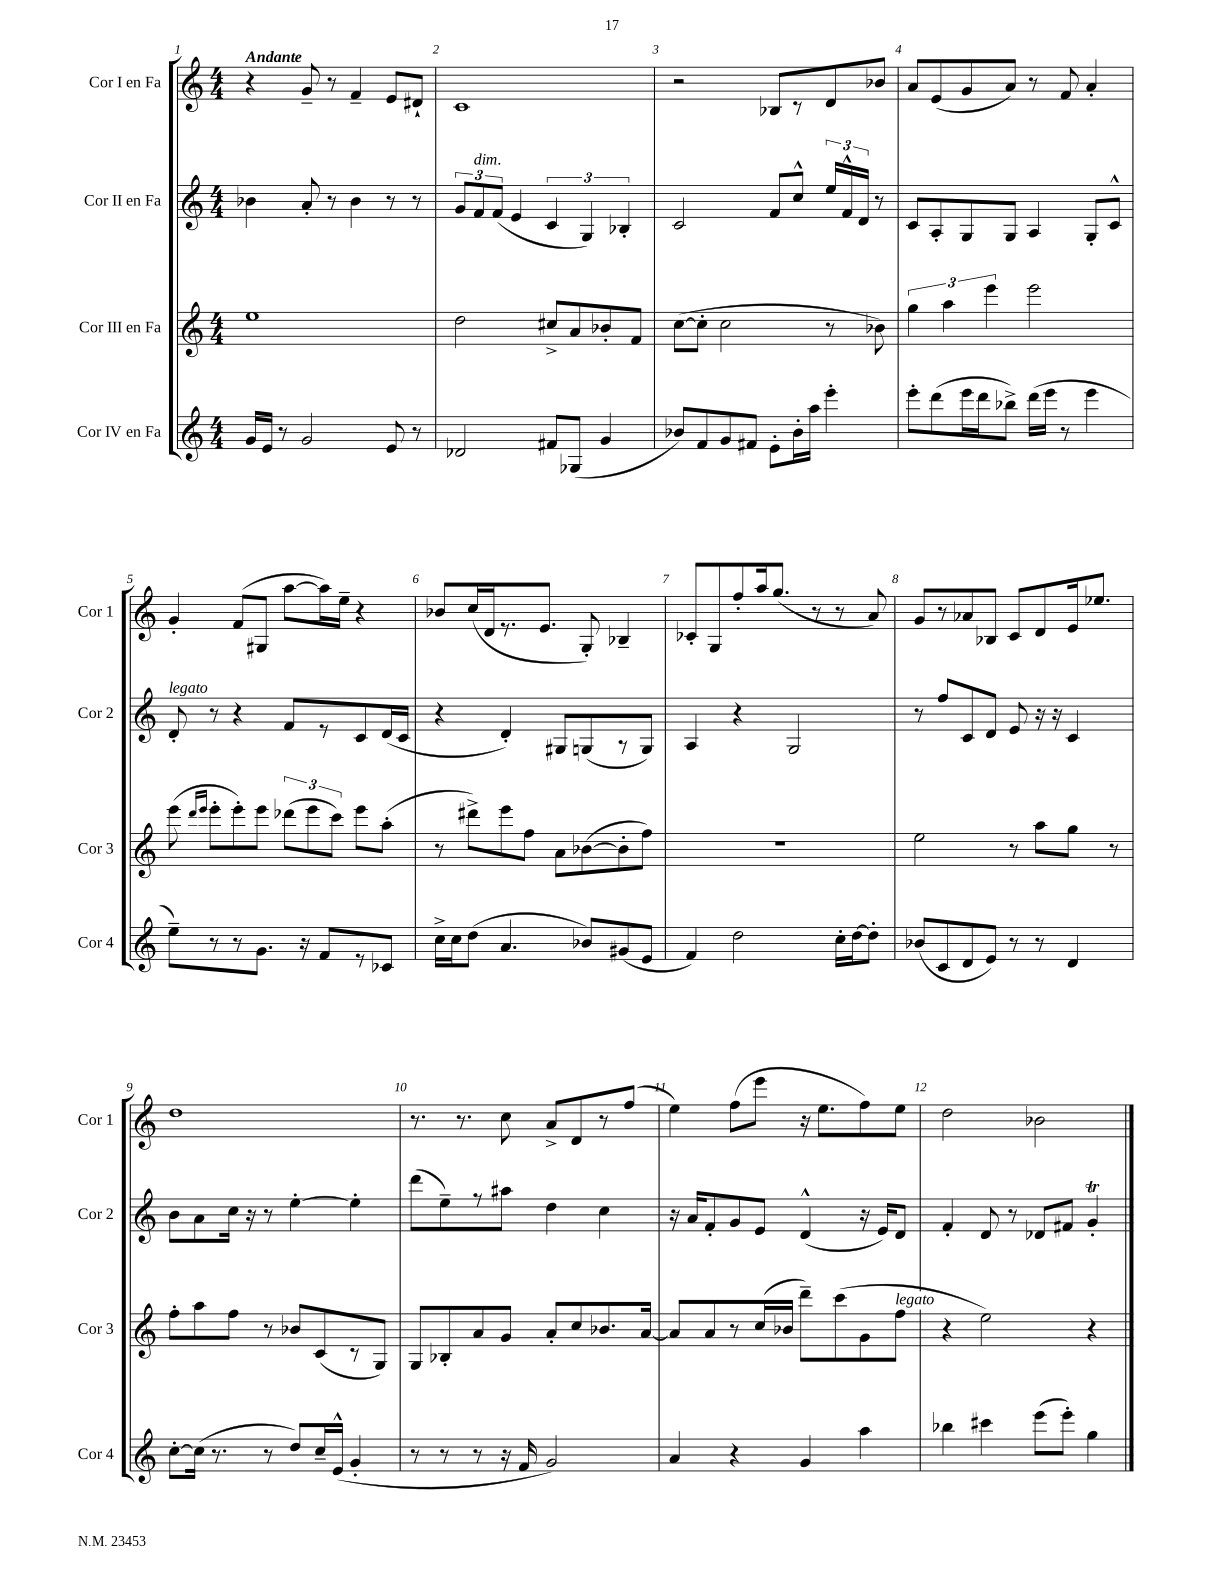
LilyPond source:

<<
\new StaffGroup <<
\new Staff = "s0" \with { instrumentName = "Cor I en Fa" shortInstrumentName = "Cor 1" } {
    \clef treble \key c \major \numericTimeSignature \time 4/4 \tempo "Andante"
    \autoBeamOff r4 g'8-- r8 f'4-- e'8[ dis'8]-! |
    c'1 |
    r2 bes8[ r8 d'8 bes'8] |
    a'8[ e'8( g'8 a'8]) r8 f'8 a'4-. |
    g'4-. f'8[( gis8] a''8[~ a''16) e''16]-- r4 |
    bes'8[ c''16( d'16 r8. e'8.] g8-.) bes4-- |
    ces'8[-. g8 f''8-. a''16 g''8.]( r8 r8 a'8) |
    g'8[ r8 aes'8 bes8] c'8[ d'8 e'16 ees''8.] |
    d''1 |
    r8. r8. c''8 a'8[-> d'8 r8 f''8]( |
    e''4) f''8[( e'''8] r16 e''8.[ f''8) e''8] |
    d''2 bes'2 \bar "|." |
}
\new Staff = "s1" \with { instrumentName = "Cor II en Fa" shortInstrumentName = "Cor 2" } {
    \clef treble \key c \major \numericTimeSignature \time 4/4
    \autoBeamOff bes'4 a'8-. r8 bes'4 r8 r8 |
    \tuplet 3/2 { g'8[ f'8^\markup { \italic "dim." } f'8]( } e'4 \tuplet 3/2 { c'4 g4) bes4-. } |
    c'2 f'8[ c''8]-^ \tuplet 3/2 { e''16[ f'16-^ d'16] } r8 |
    c'8[ a8-. g8 g8] a4 g8[-. c'8]-^ |
    d'8-.^\markup { \italic "legato" } r8 r4 f'8[ r8 c'8 d'16( c'16] |
    r4 d'4-.) gis8[ g8( r8 g8]) |
    a4 r4 g2 |
    r8 f''8[ c'8 d'8] e'8 r16 r16 c'4 |
    b'8[ a'8 c''16] r16 r8 e''4~-. e''4-. |
    d'''8[( e''8--) r8 ais''8] d''4 c''4 |
    r16 a'16[ f'8-. g'8 e'8] d'4-^( r16 e'16[) d'8] |
    f'4-. d'8 r8 des'8[ fis'8] g'4-.\trill \bar "|." |
}
\new Staff = "s2" \with { instrumentName = "Cor III en Fa" shortInstrumentName = "Cor 3" } {
    \clef treble \key c \major \numericTimeSignature \time 4/4
    \autoBeamOff e''1 |
    d''2 cis''8[-> a'8 bes'8-. f'8] |
    c''8[~( c''8]-. c''2 r8 bes'8) |
    \tuplet 3/2 { g''4 a''4 e'''4 } e'''2 |
    e'''8( \grace { d'''16[ e'''16] } e'''8[-. e'''8-.) e'''8] \tuplet 3/2 { des'''8[( e'''8 c'''8]) } e'''8[ a''8]-.( |
    r8 dis'''8[->) e'''8 f''8] a'8[ bes'8~( bes'8-. f''8]) |
    r1 |
    e''2 r8 a''8[ g''8] r8 |
    f''8[-. a''8 f''8] r8 bes'8[ c'8( r8 g8]) |
    g8[ bes8-. a'8 g'8] a'8[-. c''8 bes'8. a'16]~ |
    a'8[ a'8 r8 c''16( bes'16] d'''8[--) c'''8( g'8 f''8]^\markup { \italic "legato" } |
    r4 e''2) r4 \bar "|." |
}
\new Staff = "s3" \with { instrumentName = "Cor IV en Fa" shortInstrumentName = "Cor 4" } {
    \clef treble \key c \major \numericTimeSignature \time 4/4
    \autoBeamOff g'16[ e'16] r8 g'2 e'8 r8 |
    des'2 fis'8[ ges8]( g'4 |
    bes'8[) f'8 g'8 fis'8] e'8[-. bes'16-. a''16] e'''4-. |
    e'''8[-. d'''8( e'''16 d'''16 bes''8]->) d'''16[( e'''16] r8 e'''4 |
    e''8[--) r8 r8 g'8.] r16 f'8[ r8 ces'8] |
    c''16[-> c''16 d''8]( a'4. bes'8[) gis'8( e'8] |
    f'4) d''2 c''16[-. d''16~ d''8]-. |
    bes'8[( c'8 d'8 e'8]) r8 r8 d'4 |
    c''8[~-. c''16]( r8. r8 d''8[) c''16-- e'16]-^( g'4-. |
    r8 r8 r8 r16 f'16 g'2) |
    a'4 r4 g'4 a''4 |
    bes''4 cis'''4 e'''8[( e'''8]-.) g''4 \bar "|." |
}
>>
>>
\layout { \context { \Score \override BarNumber.break-visibility = ##(#f #t #t) barNumberVisibility = #all-bar-numbers-visible } }
